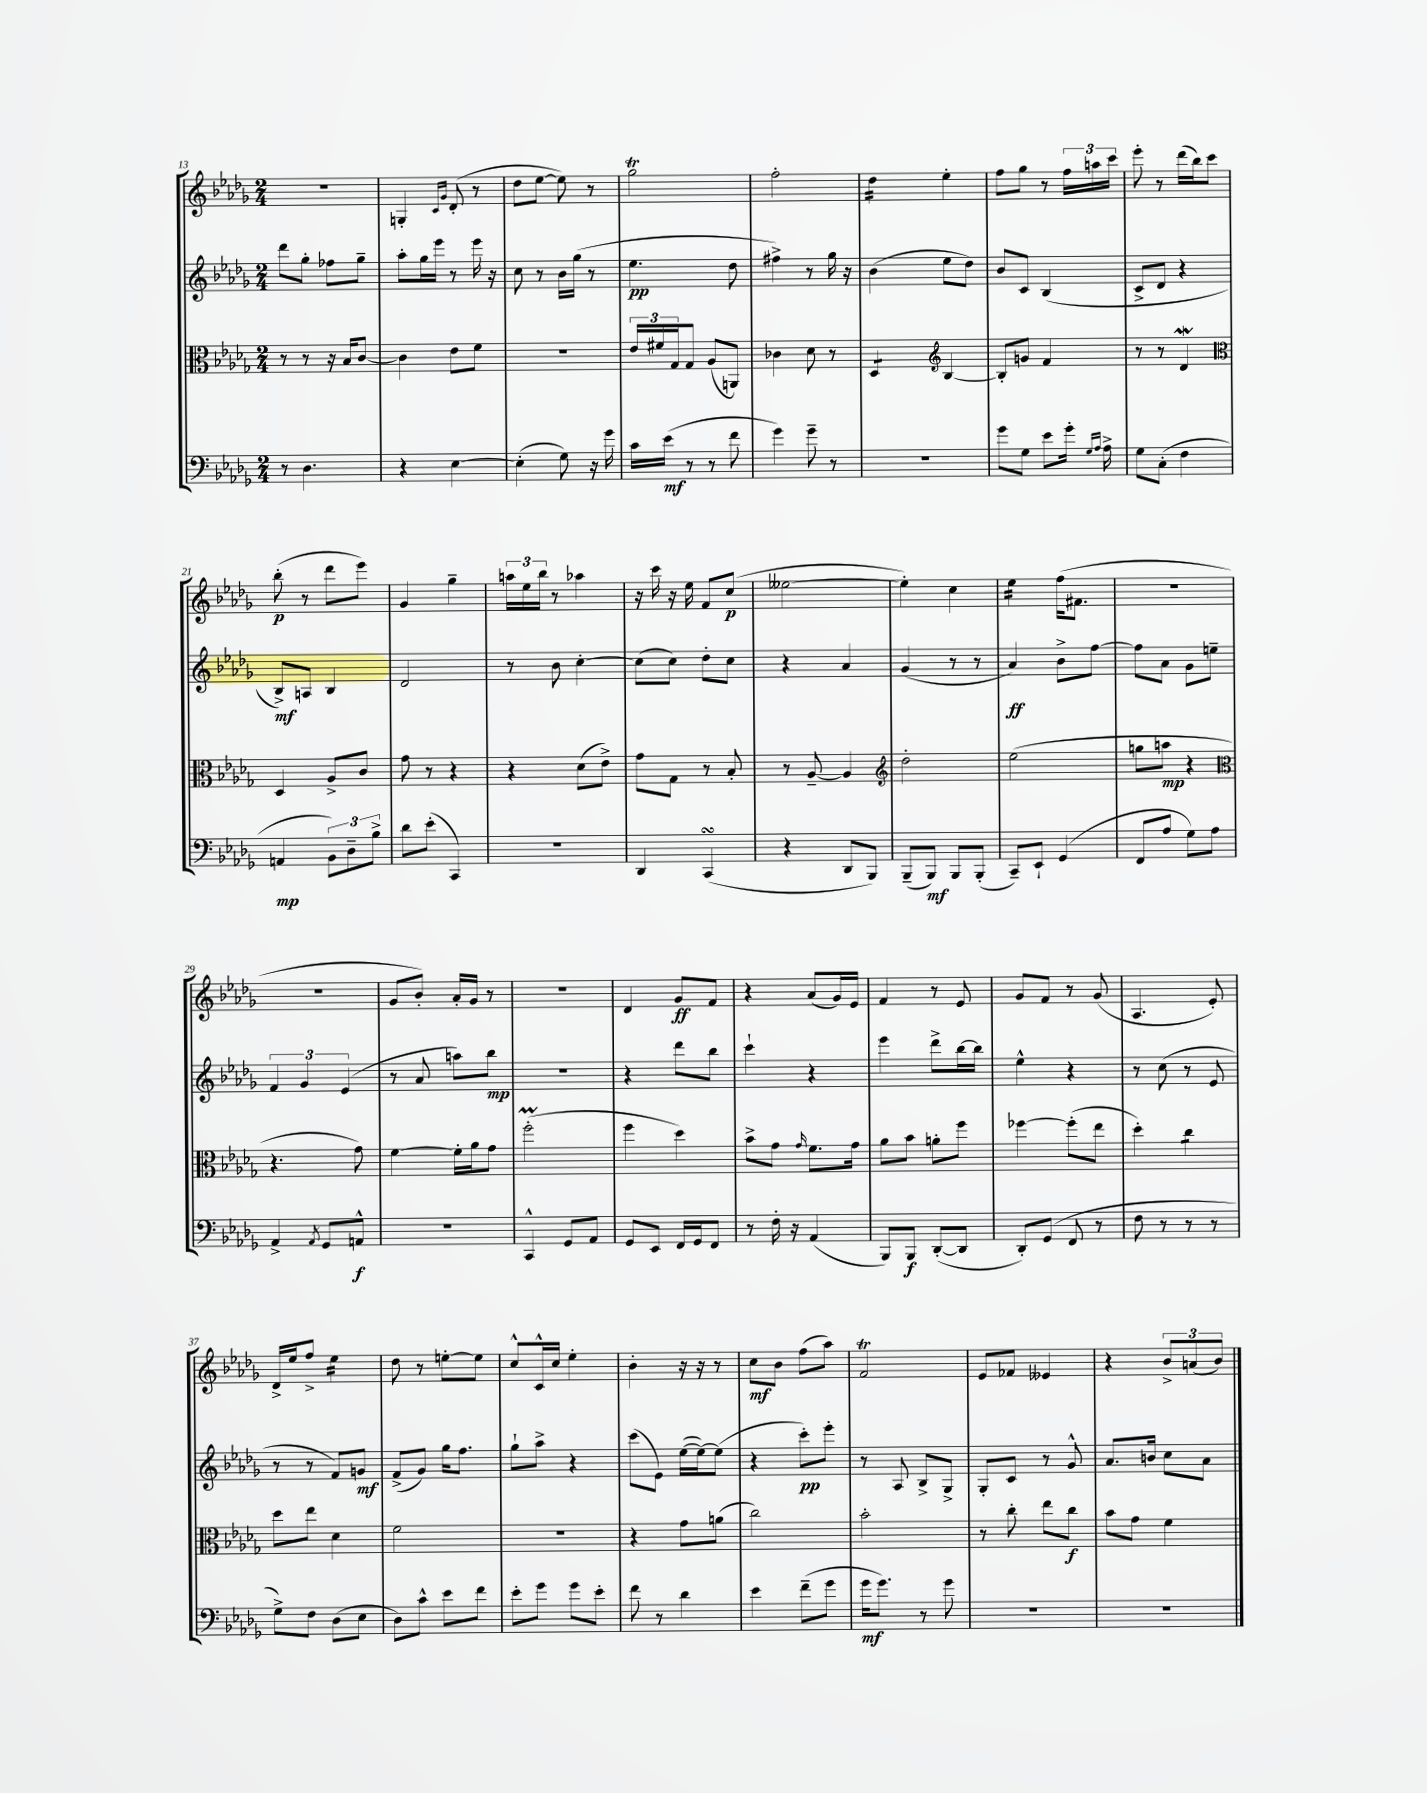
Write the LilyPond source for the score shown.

<<
\new StaffGroup <<
\new Staff = "s0" {
    \clef treble \key des \major \numericTimeSignature \time 2/4
    R2 |
    g4-. \grace { c'16 ges'16 } des'8-.( r8 |
    des''8 ees''8~ ees''8) r8 |
    ges''2\trill |
    f''2-. |
    des''4:16 ees''4-. |
    f''8 ges''8 r8 \tuplet 3/2 { f''16 a''16 c'''16 } |
    ees'''8-. r8 des'''16( bes''16) c'''8 |
    bes''8-.\p( r8 des'''8 ees'''8) |
    ges'4 ges''4-- |
    \tuplet 3/2 { a''16 ees''16 bes''16 } r8 aes''4 |
    r16 c'''16 r16 ees''16 f'8 c''8\p( |
    eeses''2~ |
    eeses''4-.) c''4 |
    ees''4:16 f''16( fis'8. |
    r2 |
    R2 |
    ges'8 bes'8-.) aes'16-. ges'16 r8 |
    R2 |
    des'4 ges'8\ff f'8 |
    r4 aes'8( ges'16) ees'16 |
    f'4 r8 ees'8 |
    ges'8 f'8 r8 ges'8( |
    aes4. ees'8-.) |
    des'16-> ees''16 f''8-> ees''4:16 |
    des''8 r8 e''8~-. e''8 |
    c''8-^ c'16-^ c''16 ees''4-. |
    bes'4-. r16 r16 r8 |
    c''8\mf bes'8 f''8( aes''8) |
    f'2\trill |
    ees'8 fes'8 eeses'4 |
    r4 \tuplet 3/2 { bes'8-> a'8( bes'8) } \bar "|." |
}
\new Staff = "s1" {
    \clef treble \key des \major \numericTimeSignature \time 2/4
    des'''8 ges''8-. fes''8 ges''8-- |
    aes''8-. ges''16 ees'''16 r8 ees'''16 r16 |
    c''8 r8 bes'16 ges''16( r8 |
    ees''4.\pp des''8 |
    fis''4->) r8 ges''16 r16 |
    bes'4( ees''8 des''8) |
    bes'8 c'8 bes4( |
    c'8-> des'8 r4 |
    bes8->\mf) a8 bes4 |
    des'2 |
    r8 bes'8 c''4~-. |
    c''8( c''8) des''8-. c''8 |
    r4 aes'4 |
    ges'4( r8 r8 |
    aes'4\ff) bes'8-> f''8~ |
    f''8 aes'8 ges'8 e''8-- |
    \tuplet 3/2 { f'4 ges'4 ees'4( } |
    r8 aes'8 a''8) bes''8\mp |
    R2 |
    r4 des'''8 bes''8 |
    c'''4-! r4 |
    ees'''4 des'''8-> bes''16~ bes''16 |
    ees''4-^ r4 |
    r8 c''8( r8 ees'8 |
    r8 r8 f'8) g'8\mf |
    f'8->( ges'8) ges''16 f''8. |
    ges''8-! aes''8-> r4 |
    c'''8( ees'8) ees''16~( ees''16~) ees''8( |
    r4 c'''8-.\pp) ees'''8-. |
    r8 aes8 bes8-> ges8-> |
    ges8-. c'8 r8 ges'8-^ |
    aes'8. b'16 c''8 aes'8 \bar "|." |
}
\new Staff = "s2" {
    \clef alto \key des \major \numericTimeSignature \time 2/4
    r8 r8 r16 bes16 c'8~ |
    c'4 ees'8 f'8 |
    R2 |
    \tuplet 3/2 { ees'16 fis'16 ges16 } ges8 aes8( a,8) |
    ces'4 des'8 r8 |
    des4:8 \clef treble bes4~ |
    bes8-. g'8 f'4 |
    r8 r8 des'4\mordent |
    \clef alto des4 aes8-> c'8 |
    ges'8 r8 r4 |
    r4 des'8( ees'8->) |
    ges'8 ges8 r8 bes8-. |
    r8 aes8~-- aes4 |
    \clef treble des''2-. |
    ees''2( |
    g''8 a''8\mp r4 |
    \clef alto r4. ges'8) |
    f'4~ f'16-. aes'16 ges'8 |
    f''2-.\prall( |
    f''4 des''4) |
    bes'8-> ges'8 \grace { ges'16 } f'8. ges'16 |
    aes'8 bes'8 a'8-. f''8 |
    fes''4~ fes''8-.( ees''8 |
    des''4-.) c''4:8 |
    des''8 ees''8 des'4 |
    f'2 |
    R2 |
    r4 ges'8 a'8( |
    c''2) |
    bes'2-. |
    r8 c''8-. ees''8 c''8\f |
    bes'8 ges'8 f'4 \bar "|." |
}
\new Staff = "s3" {
    \clef bass \key des \major \numericTimeSignature \time 2/4
    r8 des4. |
    r4 ees4~ |
    ees4-.( ges8) r16 ges'16 |
    c'16 ees'16\mf( r8 r8 f'8 |
    ges'4) ges'8-- r8 |
    R2 |
    ges'8 ges8 ees'8 ges'16-. \grace { ges16 aes16 } aes16-> |
    ges8 c8-.( f4 |
    a,4\mp \tuplet 3/2 { bes,8) des8-- bes8-> } |
    des'8 ees'8-.( c,4) |
    r2 |
    des,4 c,4\turn( |
    r4 des,8 bes,,8) |
    bes,,8--( bes,,8\mf) bes,,8 bes,,8-.( |
    c,8--) ees,8-! ges,4( |
    f,8 aes8 ges8) aes8 |
    aes,4-> \acciaccatura { aes,8 } ges,8 a,8-^\f |
    r2 |
    c,4-^ ges,8 aes,8 |
    ges,8 ees,8 f,16 ges,16 f,8 |
    r8 f16-. r16 aes,4( |
    bes,,8) bes,,8\f des,8~-.( des,8 |
    des,8-.) ges,8( f,8 r8 |
    f8 r8 r8 r8 |
    ges8->) f8 des8( ees8 |
    des8) c'8-^ ees'8 f'8 |
    ees'8-. ges'8 ges'8 ees'8-. |
    f'8 r8 des'4 |
    ees'4 f'8--( ges'8 |
    ges'16\mf ges'8.) r8 ges'8 |
    R2 |
    R2 \bar "|." |
}
>>
>>
\layout { \context { \Score currentBarNumber = #13 } }
